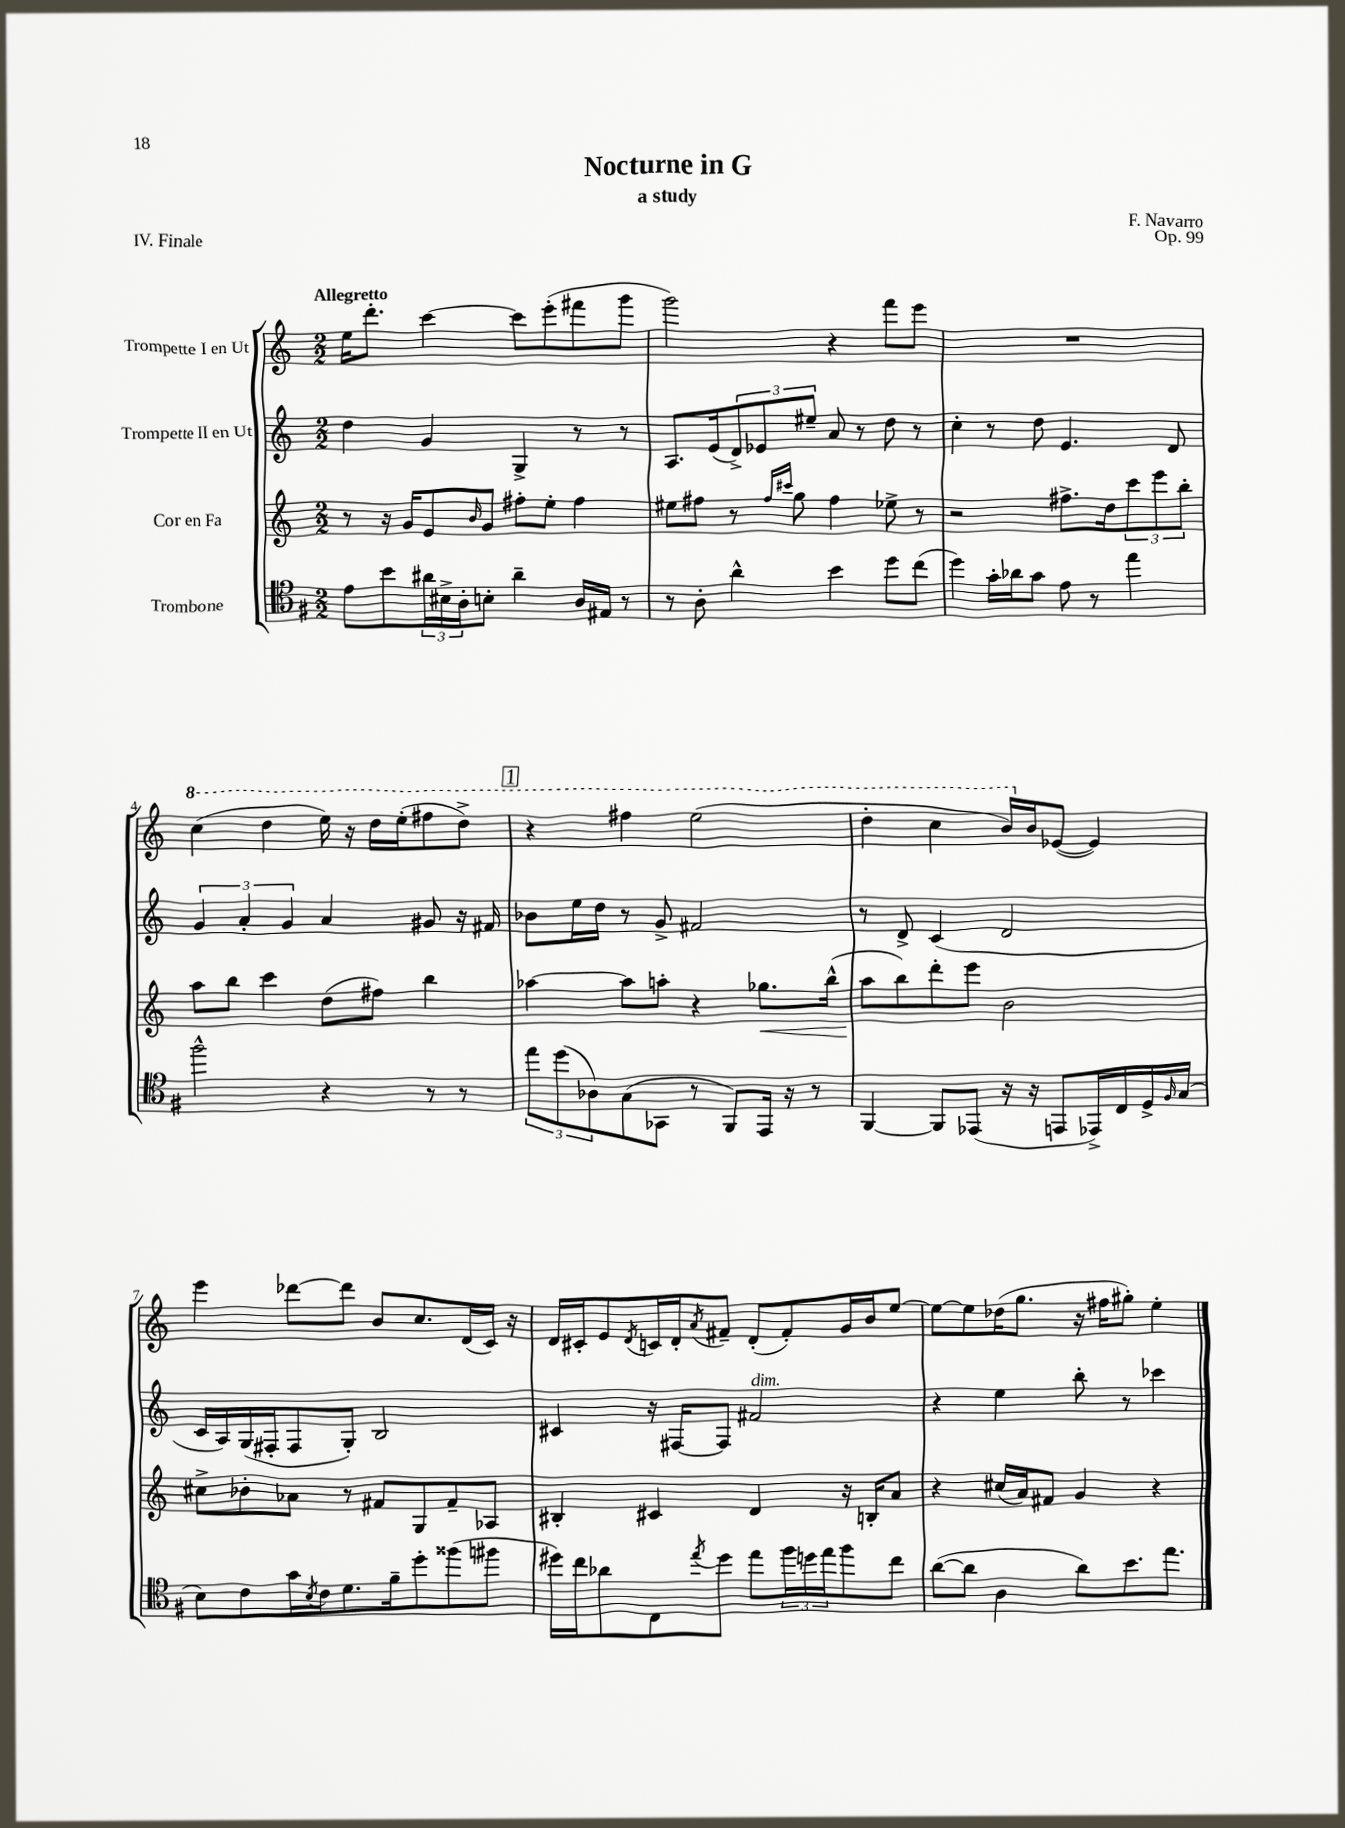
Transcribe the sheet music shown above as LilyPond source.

\header { title = "Nocturne in G" composer = "F. Navarro" subtitle = "a study" opus = "Op. 99" piece = "IV. Finale" }
<<
\new StaffGroup <<
\new Staff = "s0" \with { instrumentName = "Trompette I en Ut" } {
    \clef treble \key c \major \numericTimeSignature \time 2/2 \tempo "Allegretto"
    e''16 d'''8.-. c'''4~ c'''8 e'''8-.( fis'''8 g'''8 |
    g'''2) r4 f'''8 e'''8 |
    R1 |
    \ottava #1 c'''4( d'''4 e'''16) r16 d'''16 e'''16-.( fis'''8 d'''8->) |
    \mark \markup { \box "1" } r4 fis'''4 e'''2( |
    d'''4-. c'''4 b''16) \ottava #0 b'16 ees'8~( ees'4) |
    e'''4 des'''8~ des'''8 b'8 c''8. d'16( c'16) r16 |
    d'16 cis'16-. e'8 \acciaccatura { d'8 } c'16 d'16-. \acciaccatura { a'8 } fis'8-- d'8-.( fis'8-.) g'16 b'16 e''8~ |
    e''8~ e''8 des''16( g''8. r16 fis''16 gis''8-.) e''4-. \bar "|." |
}
\new Staff = "s1" \with { instrumentName = "Trompette II en Ut" } {
    \clef treble \key c \major \numericTimeSignature \time 2/2
    d''4 g'4 g4-> r8 r8 |
    a8. e'16( \tuplet 3/2 { d'8->) ees'8 eis''8-- } a'8 r8 d''8 r8 |
    c''4-. r8 d''8 e'4. d'8 |
    \tuplet 3/2 { g'4 a'4-. g'4 } a'4 gis'8 r16 fis'16 |
    \mark \markup { \box "1" } bes'8 e''16 d''16 r8 g'8-> fis'2 |
    r8 d'8-> c'4( d'2 |
    c'16 a16) g16( fis16-. fis8 g8-.) b2 |
    cis'4 r16 fis16~ fis8 fis'2^\markup { \italic "dim." } |
    r4 e''4 b''8-. r8 ces'''4 \bar "|." |
}
\new Staff = "s2" \with { instrumentName = "Cor en Fa" } {
    \clef treble \key c \major \numericTimeSignature \time 2/2
    r8 r16 g'16 e'8 \grace { b'16 } g'8 fis''8-. e''8-. fis''4 |
    eis''8 fis''8 r8 \grace { fis''16 cis'''16 } g''8 fis''4 ees''8-> r8 |
    r2 fis''8.-> d''16 \tuplet 3/2 { c'''8 e'''8 b''8-. } |
    a''8 b''8 c'''4 d''8( fis''8) b''4 |
    \mark \markup { \box "1" } aes''4~ aes''8 a''8-. r4 ges''8.\< b''16-^( |
    a''8\! b''8) d'''8-. e'''8 b'2 |
    cis''8-> bes'8-. aes'8 r8 fis'8 g8 fis'8-- aes8 |
    bis4-. cis'4 d'4 r16 b16-. a'8 |
    r4 cis''16( a'16) fis'8 g'4 r4 \bar "|." |
}
\new Staff = "s3" \with { instrumentName = "Trombone" } {
    \clef tenor \key g \major \numericTimeSignature \time 2/2
    e'8 b'8 \tuplet 3/2 { ais'16 bis16-> a16-. } b8-. ais'4-- a16 eis16 r8 |
    r8 a8-. a'4-^ b'4 d''8 c''8( |
    d''4) g'16-. aes'16 g'8 e'8 r8 e''4 |
    fis''2-^ r4 r8 r8 |
    \mark \markup { \box "1" } \tuplet 3/2 { e''8 d''8( aes8) } g8( ges,8 r8 fis,8) e,16 r16 r8 |
    fis,4~ fis,8 ees,8( r16 r16 e,8 ees,16->) c16 d16-> \grace { fis16 } g16( |
    b8) c'8 g'16 \acciaccatura { b8 } c'16 d'8. fis'16-- d''8-. fisis''8( fis''8 |
    dis''16) c''16 aes'8 c8 \acciaccatura { e''8 } dis''8 e''8 \tuplet 3/2 { fis''16 d''16 e''16 } fis''8 c''8 |
    a'8~( a'8 a4 a'8) b'8. e''8. \bar "|." |
}
>>
>>
